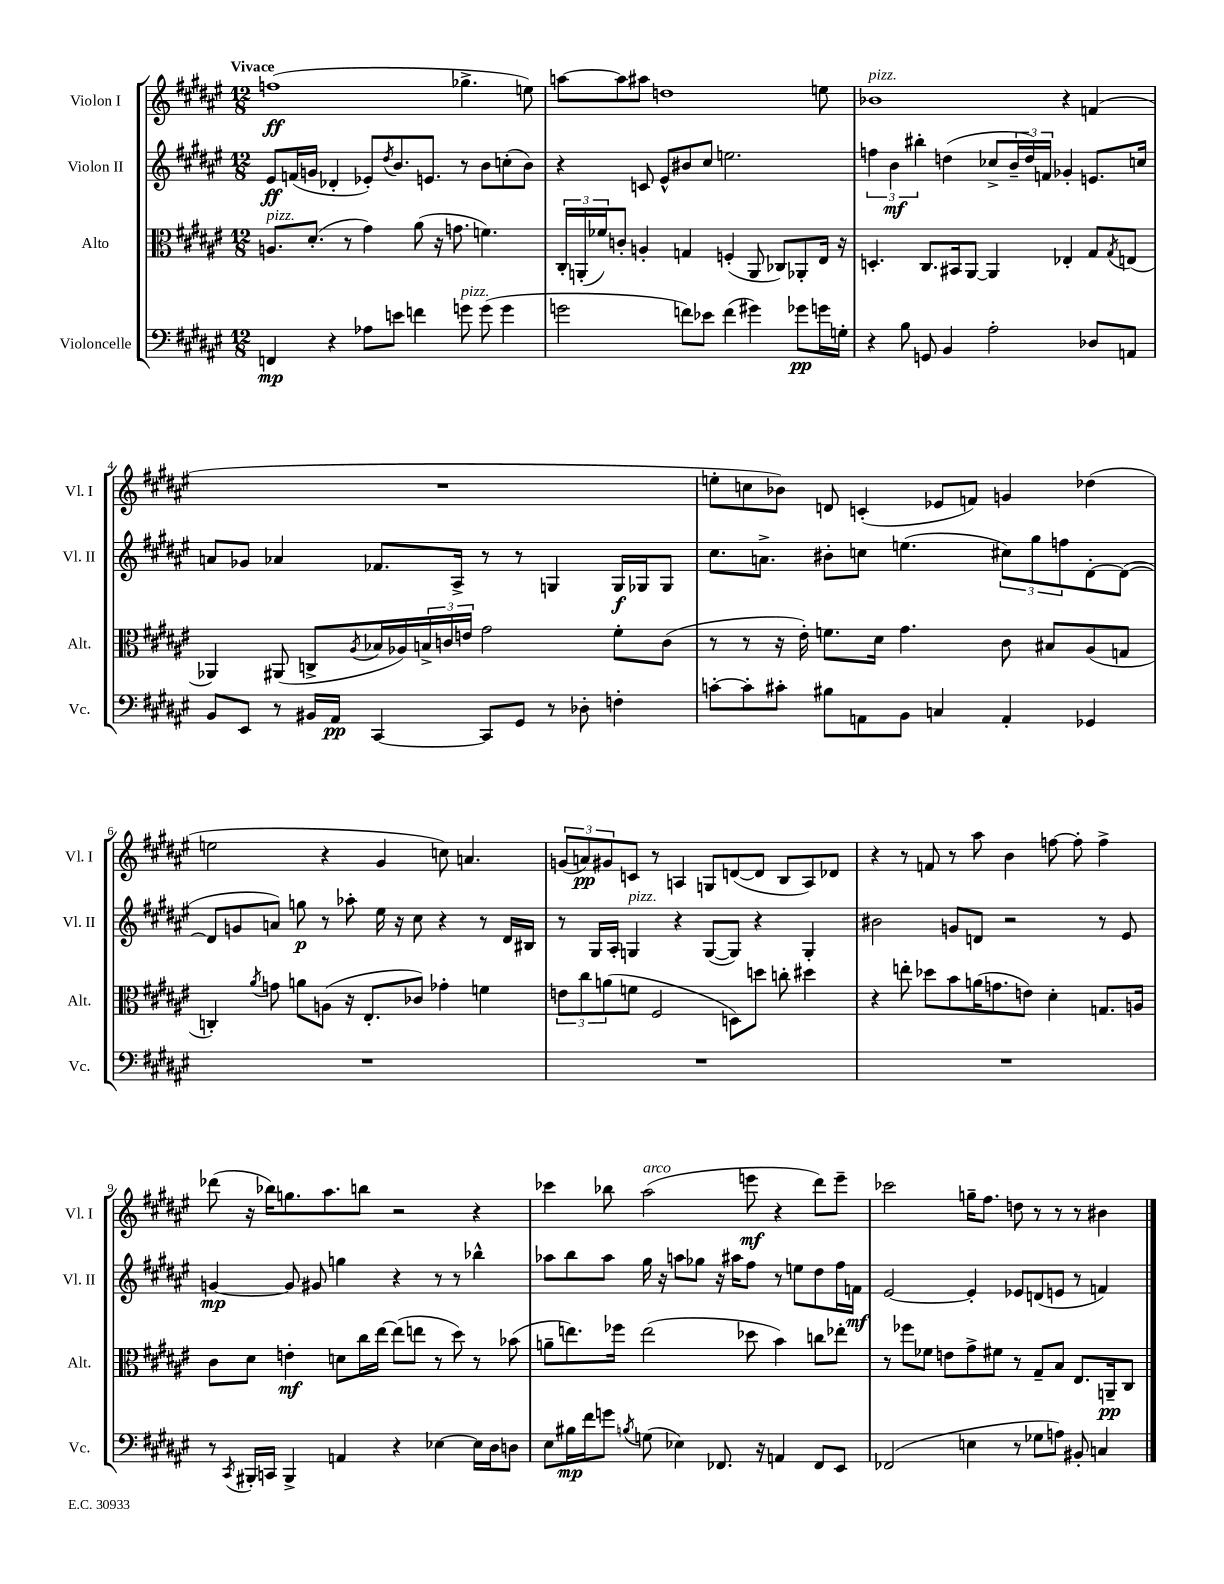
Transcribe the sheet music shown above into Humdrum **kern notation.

**kern	**kern	**kern	**kern
*staff4	*staff3	*staff2	*staff1
*clefF4	*clefC3	*clefG2	*clefG2
*k[f#c#g#d#a#e#]	*k[f#c#g#d#a#e#]	*k[f#c#g#d#a#e#]	*k[f#c#g#d#a#e#]
*M12/8	*M12/8	*M12/8	*M12/8
4FF	8.A	8e#	(1ff
.	.	(16f	.
.	(8.d#'	16g	.
4r	.	4d-'	.
.	8r	.	.
8A-	4g#)	8e-')	.
.	.	8qdd#	.
8e	.	8.b	.
4f	(8a#	.	.
.	.	8.e	.
.	16r	.	.
.	8.g	.	.
8g	.	8r	4.gg-^
(8g	4.f)	8b	.
4g	.	(8cc'	.
.	.	8b)	8ee)
=	=	=	=
2g	24C#'	4r	[8aa
.	(24AA'	.	.
.	24f-)	.	.
.	8c'	.	8aa]
.	4A'	8c	8aa#
.	.	8e#^^	1dd
8f)	4G	8b#	.
8e-	.	8cc#	.
(4f	(4F'	2.ee	.
4g#)	8AA	.	.
.	8C-)	.	.
8g-	8AA-'	.	.
16g	16E#	.	8ee
16G'	16r	.	.
=	=	=	=
4r	4.D'	6ff	1b-
.	.	6b	.
8B	.	.	.
.	.	6bb#'	.
8GG	8.C#	.	.
4BB	.	(4dd	.
.	16BB#	.	.
.	[8AA#	.	.
2A#'	4AA#]	8cc-^	.
.	.	24b~	.
.	.	24dd)	.
.	.	24f	.
.	4E-'	4g-'	4r
8D-	8G#	8.e	(4f
.	8qG#	.	.
8AA	(8E	.	.
.	.	16cc	.
=	=	=	=
8BB	4AA-)	8a	1.r
8EE#	.	8g-	.
8r	(8AA#	4a-	.
16BB#	8C^	.	.
16AA#	.	.	.
.	8qA#	.	.
[4CC#	16B-	8.f-	.
.	16A-)	.	.
.	24B^	.	.
.	24c	.	.
.	.	16A#^	.
.	24e	.	.
8CC#]	2g#	8r	.
8GG#	.	8r	.
8r	.	4G	.
8D-'	.	.	.
4F'	8f#'	16G	.
.	.	16G-	.
.	(8c	8G-	.
=	=	=	=
[8c'	8r	8.cc#	8ee'
8c']	8r	.	8cc
.	.	8.a^	.
8c#'	16r	.	8b-)
.	16e#')	.	.
8B#	8.f	8b#'	8d
8AA	.	8cc	(4c'
.	16d#	.	.
8BB	4.g#	(4.ee	.
4C	.	.	8e-
.	.	.	8f)
4AA'	8c#	12cc#)	4g
.	.	12gg#	.
.	8B#	.	.
.	.	12ff	.
4GG-	(8A#	[8d#'	(4dd-
.	8G	(8d#_	.
=	=	=	=
1.r	4C')	8d#]	2ee
.	.	8g	.
.	8qa#	.	.
.	8g	8a)	.
.	8a	8gg	.
.	(8A	8r	4r
.	16r	8aa-'	.
.	8.E#'	.	.
.	.	16ee#	4g#
.	.	16r	.
.	8c-)	8cc#	.
.	4g-'	4r	8cc)
.	.	.	4.a
.	4f	8r	.
.	.	16d#	.
.	.	16B#	.
=	=	=	=
1.r	12e	8r	(12g
.	12cc#	.	12a)
.	.	16G#	.
.	(12a	.	12g#
.	.	16A#'	.
.	8f	4G	8c
.	2F#	.	8r
.	.	4r	4A
.	.	([8G	8G
.	8D)	8G])	([8d
.	8dd	4r	8d]
.	8cc'	.	8B
.	4dd#	4G'	8A)
.	.	.	8d-
=	=	=	=
1.r	4r	2b#	4r
.	8ee'	.	8r
.	8dd-	.	8f
.	8b	8g	8r
.	(16a	8d	8aa#
.	8.g	.	.
.	.	2r	4b
.	8e)	.	.
.	4d#'	.	[8ff
.	.	.	8ff']
.	8.G	8r	4ff^
.	.	8e#	.
.	16A	.	.
=	=	=	=
8r	8c#	[4g	(8ddd-
8qCC#	.	.	.
16BBB#'	8d#	.	16r
16CC	.	.	16bb-)
4BBB#^	4e'	8g]	8.gg
.	.	8g#	.
.	.	.	8.aa#
4AA	8d	4gg	.
.	16cc#	.	8bb
.	[16ee#	.	.
4r	(8ee#]	4r	2r
.	8ee	.	.
[4E-	8r	8r	.
.	8dd#)	8r	.
16E-]	8r	4bb-^^	4r
16D#	.	.	.
8D	(8b-	.	.
=	=	=	=
8E#	8a~	8aa-	4ccc-
16B#	8.ee)	8bb	.
16f#	.	.	.
8g	.	8aa-	8bb-
.	16ff-	.	.
8qB	.	.	.
(8G	(2ee	16gg#	(2aa#
.	.	16r	.
4E-)	.	8aa	.
.	.	8gg-	.
8.FF-	.	16r	.
.	.	16aa#	.
.	8dd-	8ff#	8eee
16r	.	.	.
4AA	4b)	8r	4r
.	.	8ee	.
8FF-	8cc	8dd#	8ddd#)
8EE#	8ee-'	16ff#	8eee~
.	.	16f	.
=	=	=	=
(2FF-	8r	[2e#	2ccc-
.	8ff-	.	.
.	8f-	.	.
.	8e	.	.
4E	8g#^	4e#']	16gg~
.	.	.	8.ff#
.	8f#	.	.
8r	8r	8e-	8dd
8G-	8G#~	(8d	8r
8A)	8B	8e	8r
8BB#'	8.E#	8r	8r
4C	.	4f)	4b#
.	16AA~	.	.
.	8C#	.	.
==	==	==	==
*-	*-	*-	*-
